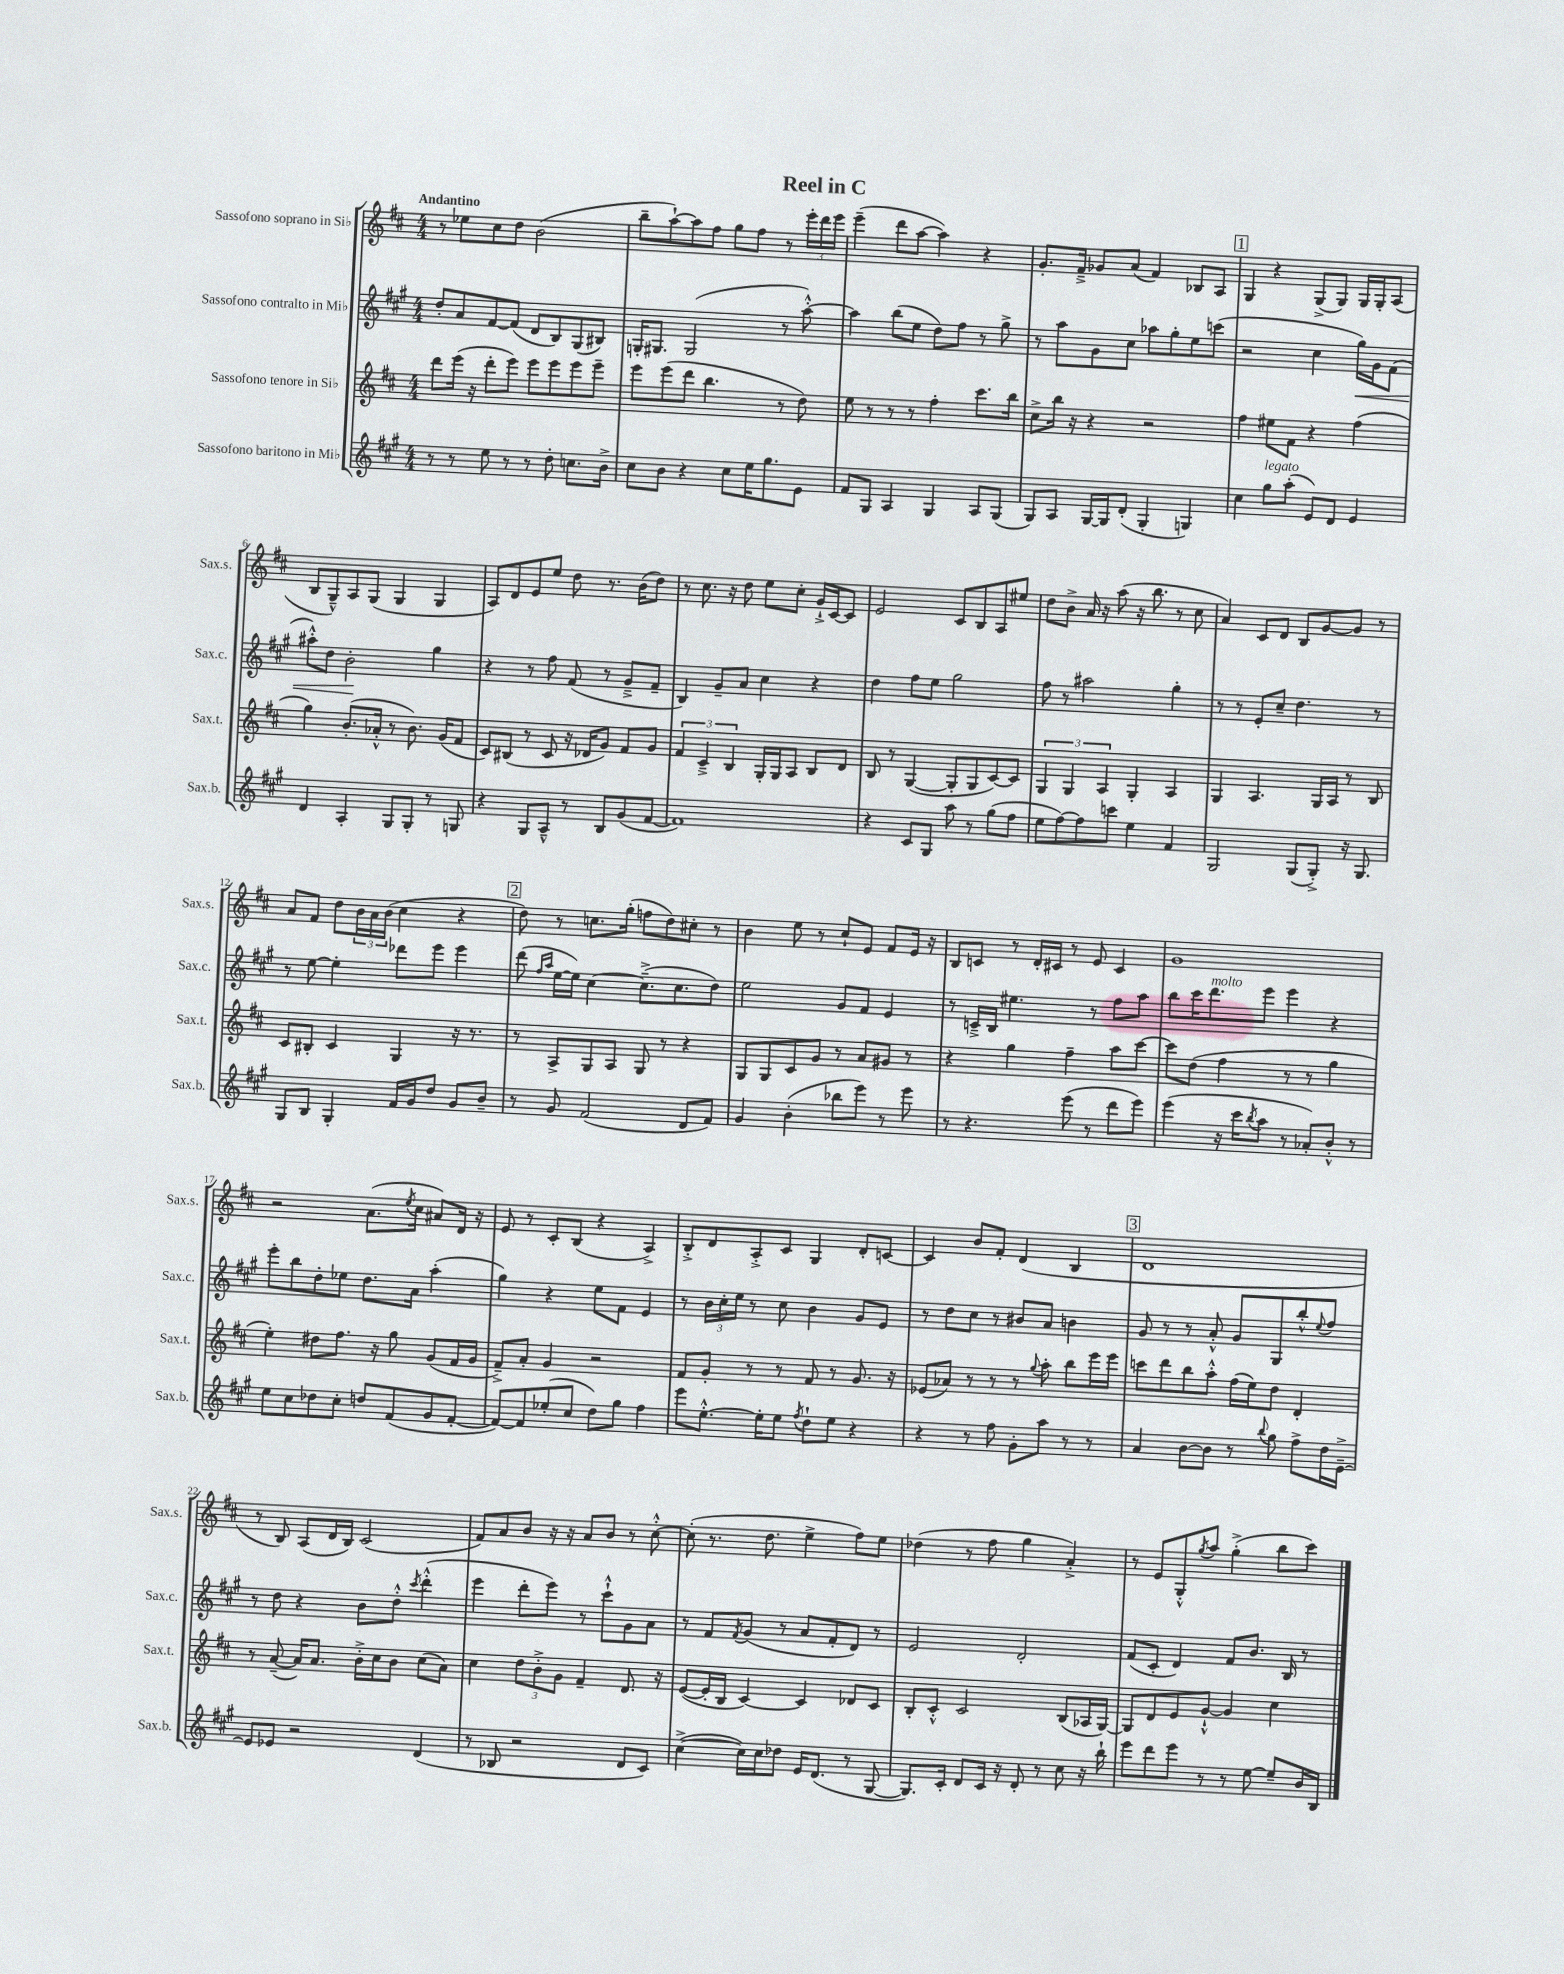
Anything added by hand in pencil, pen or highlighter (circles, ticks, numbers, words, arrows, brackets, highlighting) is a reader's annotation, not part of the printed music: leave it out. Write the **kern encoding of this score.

**kern	**kern	**kern	**dynam	**kern
*part4	*part3	*part2	*part2	*part1
*staff4	*staff3	*staff2	*staff2	*staff1
*I"Sassofono baritono in Mi♭	*I"Sassofono tenore in Si♭	*I"Sassofono contralto in Mi♭	*	*I"Sassofono soprano in Si♭
*I'Sax.b.	*I'Sax.t.	*I'Sax.c.	*	*I'Sax.s.
*clefG2	*clefG2	*clefG2	*	*clefG2
*k[f#c#g#]	*k[f#c#]	*k[f#c#g#]	*	*k[f#c#]
*M4/4	*M4/4	*M4/4	*	*M4/4
=1	=1	=1	=1	=1
!	!	!	!	!LO:TX:a:B:t=Andantino
8r	8ddd\L	8dd'/L	.	8r
8r	(16eee\Jk	8a/	.	8ee-X\L
.	16r	.	.	.
8ee\	8ddd'\L	[8f#/	.	8cc#\
8r	8eee\J)	(8f#/J]	.	8dd\J
8r	8eee\L	8d/L	.	(2b\
8dd'\	8eee\	8B/)	.	.
8.ccn\L	8eee\	(8G#/	.	.
.	8eee~\J	8B#X/J)	.	.
16b^\Jk	.	.	.	.
=2	=2	=2	=2	=2
8cc#\L	8eee\L	16Gn'/KL	.	8bb~\L
.	.	8.G#X/J	.	.
8b\J	(8eee\	.	.	[8aa`\)
4r	8ddd\J	(2G#/	.	8aa\]
.	4.bb\	.	.	8ff#\J
8cc#\L	.	.	.	8gg\L
16ee\K	.	.	.	8ff#\J
8.gg#\	.	.	.	.
.	8r	8r	.	8r
8e\J	8dd\)	[8aa'^^\)	.	24eee'\LL
.	.	.	.	24ddd\
.	.	.	.	24eee\JJ
=3	=3	=3	=3	=3
8f#/L	8ee\	4aa\]	.	(4eee~\
8G#/J	8r	.	.	.
4A/	8r	(8bb\L	.	8ddd\L
.	8r	8ee\J	.	[8aa\J
4G#/	4ff#'\	8dd\L)	.	4aa\])
.	.	8ff#\J	.	.
8A/L	8.ccc#\L	8r	.	4r
(8G#/J	.	8gg#^\	.	.
.	16bb\Jk	.	.	.
=4	=4	=4	=4	=4
8G#/L)	8cc#^\L	8r	.	8.g'/L
8A/J	16bb\Jk	8aa\L	.	.
.	16r	.	.	16f#~^/Jk
[16G#/LL	4r	8g#\	.	8g-X/L
16G#/J]	.	.	.	.
(8d'/J	.	8cc#\J	.	(8a/J
4G#'/	2r	8aa-X\L	.	4f#/)
.	.	8gg#'\	.	.
4Gn/)	.	8ee\	.	8B-X/L
.	.	(8cccn\J	.	8A/J
!!LO:REH:place=s1:t=1
=5	=5	=5	=5	=5
4cc#\	4ff#\	2r	.	4G/
!LO:TX:a:i:t=legato	!	!	!	!
8gg#\L	8ee#X\L	.	.	4r
(8aa'\J	8f#\J	.	.	.
8e/L)	4r	4cc#\	.	(8G^/L
8d/J	.	.	.	8G/J)
!	!	!	!LO:HP:b	!
4e/	(4ff#\	16gg#\LL)	<	16G/LL
.	.	16g#\J	.	16G'/J
.	.	(8f#\J	.	(8A/J
!!LO:LB:g=z
=6	=6	=6	=6	=6
4d/	4gg\)	8aa#X'^^\L)	.	8B/L
.	.	8dd\J	.	8G~^^/)
4A'/	(8.b'/L	2b'\	.	8A/
.	.	.	.	(8G/J
.	16a-X'^^/Jk	.	.	.
8G#/L	8r	.	.	4G/
8G#'/J	8.b\)	.	.	.
8r	.	4gg#\	[	4G/
.	(16g/KL	.	.	.
8Gn/	8f#/J	.	.	.
=7	=7	=7	=7	=7
4r	8c#/L)	4r	.	8A/L)
.	(8B#X/J	.	.	8d/
8G#/L	8r	8r	.	8e/
8A~^^/J	8c#/	8ff#\	.	8ee/J
8r	16r	(8f#/	.	8dd\
.	16d-X/KL	.	.	.
8B/L	8g/J)	8r	.	8.r
(8g#/	8f#/L	8g#~^/L	.	.
.	.	.	.	(16b\KL
[8f#/J	8g/J	8f#~/J	.	8dd\J)
=8	=8	=8	=8	=8
1f#])	6f#/	4B/)	.	8r
.	.	.	.	8.cc#\
.	6c#~^/	.	.	.
.	.	8g#~/L	.	.
.	.	.	.	16r
.	6B/	.	.	.
.	.	8a/J	.	8dd\
.	16G'/LL	4cc#\	.	8ee\L
.	16G/J	.	.	.
.	8A/J	.	.	8cc#'\J
.	8B/L	4r	.	16g`^/LL
.	.	.	.	[16c#/J
.	8d/J	.	.	8c#/J]
=9	=9	=9	=9	=9
4r	8B/	4dd\	.	2e/
.	8r	.	.	.
8c#/L	([4G/	8ff#\L	.	.
8G#/J	.	8ee\J	.	.
8aa\	8G'/L]	2gg#\	.	8c#/L
8r	8G/	.	.	8B/
(8gg#\L	[8c#/)	.	.	8A/
8ff#\J	8c#/J]	.	.	8ee#X/J
=10	=10	=10	=10	=10
8ee\L	6G/	8ff#\	.	8dd\L
[8ff#\)	.	8r	.	8b^\J
.	6G/	.	.	.
8ff#\]	.	2aa#X\	.	16a/
.	.	.	.	16r
.	6A/	.	.	.
8cccn\J	.	.	.	(8aa\
4ee\	4G'/	.	.	16r
.	.	.	.	8.bb\
4f#/	4A/	4gg#'\	.	8r
.	.	.	.	8cc#\
=11	=11	=11	=11	=11
2G#/	4G/	8r	.	4a/)
.	.	8r	.	.
.	4.A/	8e'/L	.	8c#/L
.	.	8cc#~/J	.	8d/J
(8G#/L	.	4.dd\	.	8B/L
8G#'^/J)	16G/LL	.	.	[8g/
.	16A/JJ	.	.	.
16r	8r	.	.	8g/J]
8.G#/	.	.	.	.
.	8B/	8r	.	8r
!!LO:LB:g=z
=12	=12	=12	=12	=12
8G#/L	8c#/L	8r	.	8a/L
8B/J	8B#X'/J	[8ee\	.	8f#/J
4G#'/	4c#/	4ee'\]	.	8dd\L
.	.	.	.	24b\L
.	.	.	.	24a\
.	.	.	.	(24b\JJ
16f#/LL	4G/	8ddd-X\L	.	4cc#\
16g#/J	.	.	.	.
8dd/J	.	8eee\J	.	.
8g#/L	16r	4eee\	.	4r
.	8.r	.	.	.
8b~/J	.	.	.	.
!!LO:REH:place=s1:t=2
=13	=13	=13	=13	=13
8r	8r	(8ddd\	.	8dd\)
.	.	16qqff#/LL	.	.
.	.	16qqaa/JJ	.	.
8g#/	8A^/L	[16ee\LL	.	8r
.	.	16ee\JJ])	.	.
(2f#/	8G/	[4cc#\	.	8.ccn\L
.	8A/J	.	.	.
.	.	.	.	(16gg'\Jk
.	8G/	(8.cc#~^\L]	.	8ffn\L
.	8r	.	.	8dd\)
.	.	8.cc#\	.	.
8d/L	4r	.	.	8cc#X'\J
8f#/J)	.	8dd\J)	.	8r
=14	=14	=14	=14	=14
4g#/	8G/L	2ee\	.	4b\
.	8G/	.	.	.
(4b'\	8c#/	.	.	8ee\
.	8g/J	.	.	8r
8bb-X\L	8r	8g#/L	.	8cc#`/L
8eee\J)	8a/L	8f#/J	.	8e/J
8r	8g#X/J	4e/	.	8f#/L
8eee\	8r	.	.	16e/Jk
.	.	.	.	16r
=15	=15	=15	=15	=15
8r	4r	8r	.	8B/L
4.r	.	16cn~^/LL	.	8cn/J
.	.	16B/JJ	.	.
.	4gg\	4.ee#X\	.	8r
.	.	.	.	16d'/LL
.	.	.	.	16c#X/JJ
(8eee\	4ff#~\	.	.	8r
8r	.	8r	.	8e/
8ddd\L	8aa\L	8ff#\L	.	4c#/
8eee\J)	[8ccc#\J	8aa\J	.	.
=16	=16	=16	=16	=16
(4eee\	8ccc#\L]	8bb\L	.	1g
.	(8dd\J	16ccc#\K	.	.
!	!	!LO:TX:a:i:t=molto	!	!
.	.	8.ddd\	.	.
16r	4ff#\	.	.	.
16ccc#\KL	.	.	.	.
8qbb/	.	.	.	.
8aa\J	.	8eee\J	.	.
8r	8r	4eee\	.	.
8a-X'/L)	8r	.	.	.
8b'^^/J	4gg\	4r	.	.
8r	.	.	.	.
!!LO:LB:g=z
=17	=17	=17	=17	=17
8ee\L	4ee'\)	8eee'\L	.	2r
8cc#\	.	8bb\	.	.
8dd-X\	8dd#X\L	8dd'\	.	.
8cc#'\J	8.ff#\J	8ee-X\J	.	.
8ddn/L	.	8.dd\L	.	(8.a\L
.	16r	.	.	.
(8f#/	8gg\	.	.	.
.	.	.	.	8qee/
.	.	16a\Jk	.	16cc#\Jk
8g#/	(8g/L	(4aa'\	.	8a#X/L)
[8f#'/J	16f#/L	.	.	16d/Jk
.	16g/JJ	.	.	16r
=18	=18	=18	=18	=18
8f#/L_)	8f#~^/L)	4gg#\)	.	8e/
8f#/]	8a'/J	.	.	8r
(8ee-X'/	4g/	4r	.	8c#'/L
8cc#/J	.	.	.	(8B/J
8dd\L)	2r	8ee\L	.	4r
8gg#\J	.	8f#\J	.	.
4ff#\	.	4e/	.	4A^/)
=19	=19	=19	=19	=19
8eee\L	8f#/L	8r	.	8B'^/L
[8.ee'^^\J	8g'/J	24b\LL	.	8d/
.	.	24cc#'\	.	.
.	.	24ee\JJ	.	.
.	8r	8r	.	8A'^/
16ee'\KL]	.	.	.	.
8ee\J	8r	8cc#\	.	8c#/J
8qff#/	.	.	.	.
8dd`\L	8f#/	4b\	.	4G/
8ee\J	8r	.	.	.
4r	8.g/	8g#/L	.	8d'/L
.	.	8e/J	.	[8cn/J
.	16r	.	.	.
=20	=20	=20	=20	=20
4r	(8e-X/L	8r	.	4c/]
.	8a-X/J)	8dd\L	.	.
8r	8r	8cc#\J	.	8b/L
8ff#\	8r	8r	.	8f#'/J
8g#'\L	8r	8b#X/L	.	(4d/
.	8qqgg/	.	.	.
8aa\J	8aa'\	8a/J	.	.
8r	8bb\L	4bn\	.	4B/
8r	16eee\L	.	.	.
.	16eee\JJ	.	.	.
!!LO:REH:place=s1:t=3
=21	=21	=21	=21	=21
4a/	8cccn\L	8g#/	.	1d
.	8ddd\	8r	.	.
[8b\L	8bb\	8r	.	.
8b\J]	8aa'^^\J	8a'^^/	.	.
8r	(16ff#\LL	8g#/L	.	.
.	16ee\J)	.	.	.
8qqbb/	.	.	.	.
8gg#\	8dd\J	8G#/	.	.
8ff#^\L	4d'/	8bb'^^/	.	.
.	.	8qqee/	.	.
16dd\L	.	8ff#/J	.	.
[16e~^\JJ	.	.	.	.
!!LO:LB:g=z
=22	=22	=22	=22	=22
8e/L]	8r	8r	.	8r
8e-X/J	([8a~/	8dd\	.	8B/)
2r	16a/KL])	4r	.	(8A/L
.	8.a/J	.	.	.
.	.	.	.	16d/L
.	.	.	.	16B/JJ)
.	16b'^\LL	8b\L	.	(2c#/
.	16cc#\J	.	.	.
.	8b\J	8dd'^^\J	.	.
.	.	8qccc#/	.	.
(4d/	(8cc#\L	(4ddd'^^\	.	.
.	8a\J)	.	.	.
=23	=23	=23	=23	=23
8r	4cc#\	4eee\	.	8f#/L)
8B-X/	.	.	.	8a/
2r	12dd\L	8ddd'\L	.	8b/J
.	12b'^\	.	.	.
.	.	8eee\J)	.	16r
.	12g\J	.	.	.
.	.	.	.	16r
.	4f#~/	8r	.	8a/L
.	.	8ccc#`^^\L	.	8b/J
8d/L	8.d/	8g#\	.	8r
8c#/J)	.	8a\J	.	[8cc#'^^\
.	16r	.	.	.
=24	=24	=24	=24	=24
([4cc#^\	([8e/L	8r	.	(8cc#'\]
.	16e'/L]	8f#/L	.	8.r
.	16B/JJ	.	.	.
.	.	8qf#/	.	.
16cc#\LL])	[4c#/)	(8g#/J	.	.
16cc#\J	.	.	.	8.dd\
8dd-X\J	.	8r	.	.
16e/KL	4c#/]	8a/L	.	4ee^\
(8.d/J	.	.	.	.
.	.	8f#'/	.	.
8r	8d-X/L	8d/J)	.	8ff#\L)
[8G#/	8c#/J	8r	.	8ee\J
=25	=25	=25	=25	=25
8.G#/L])	8B'/L	2e/	.	(4dd-X\
.	8c#'^^/J	.	.	.
16c#'/Jk	.	.	.	.
8d/L	2c#/	.	.	8r
16c#/Jk	.	.	.	8ff#\
16r	.	.	.	.
8d'/	.	2d'/	.	4gg\
8r	.	.	.	.
8cc#\	(8B/L	.	.	4a'^/)
16r	16A-X/L	.	.	.
16bb`\	[16G/JJ)	.	.	.
=26	=26	=26	=26	=26
8eee\L	8G/L]	(8f#/L	.	8r
8ddd\	8d/	8c#'/J	.	8e/L
8eee\J	8e/	4d/)	.	8G'^^/
.	.	.	.	8qgg/
8r	[8g`^^/J	.	.	8aa/J
8r	4g/]	8f#/L	.	(4gg'^\
[8ee\	.	8.b/J	.	.
8ee~/L]	4cc#\	.	.	8bb\L
.	.	16B/	.	.
16b/L	.	8r	.	8ccc#\J)
16B/JJ	.	.	.	.
==	==	==	==	==
*-	*-	*-	*-	*-
